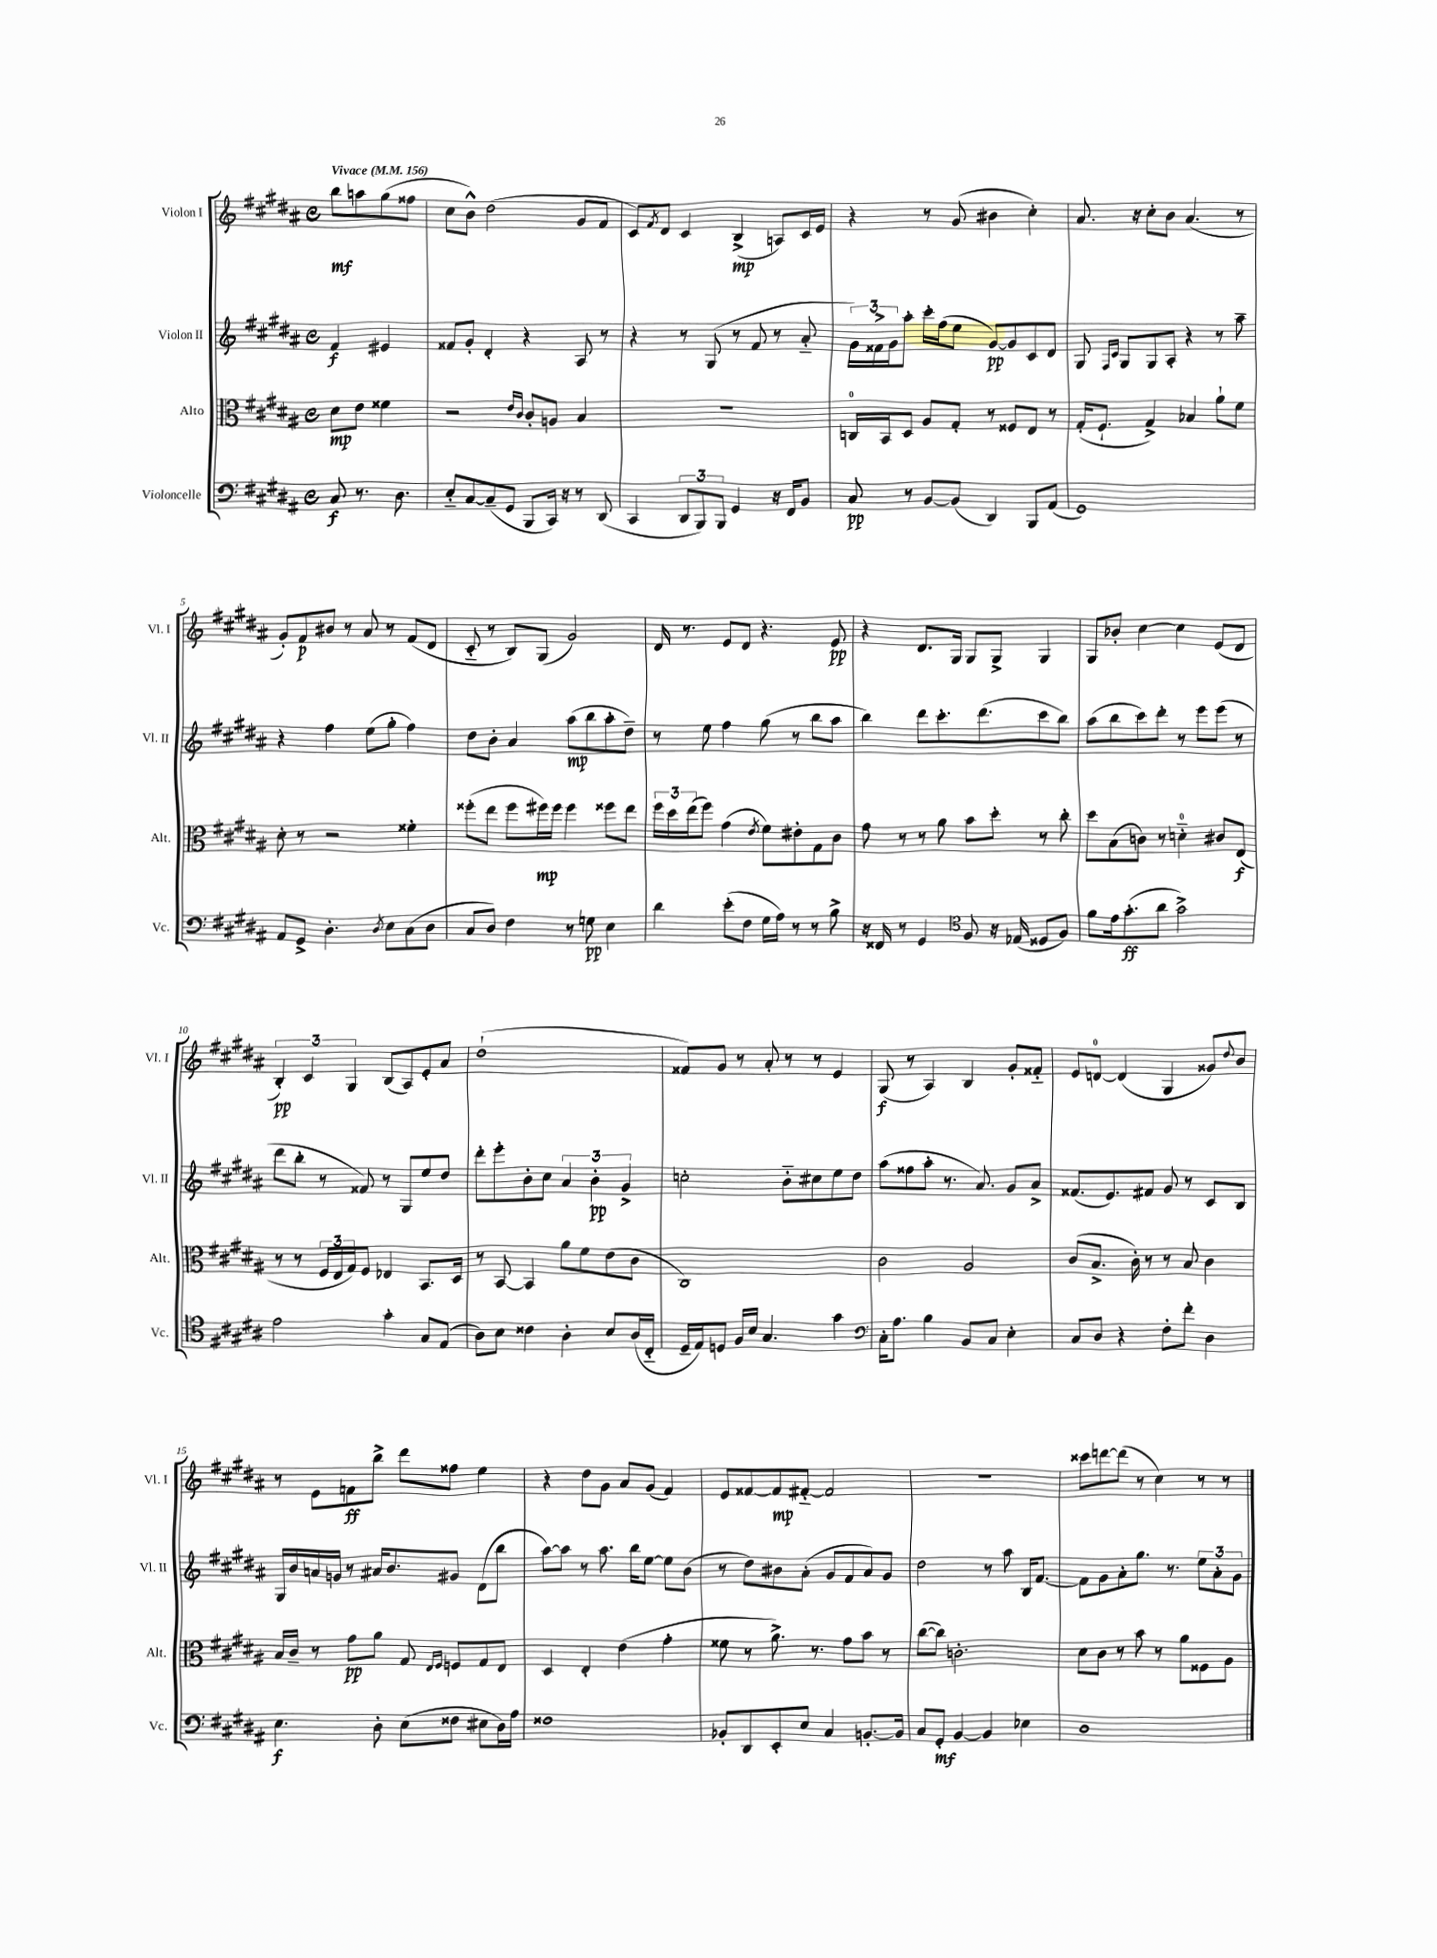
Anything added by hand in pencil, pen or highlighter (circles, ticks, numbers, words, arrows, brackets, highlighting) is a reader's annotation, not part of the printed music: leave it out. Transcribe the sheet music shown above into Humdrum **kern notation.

**kern	**dynam	**kern	**dynam	**kern	**dynam	**kern	**dynam
*part4	*part4	*part3	*part3	*part2	*part2	*part1	*part1
*staff4	*staff4	*staff3	*staff3	*staff2	*staff2	*staff1	*staff1
*I"Violoncelle	*	*I"Alto	*	*I"Violon II	*	*I"Violon I	*
*I'Vc.	*	*I'Alt.	*	*I'Vl. II	*	*I'Vl. I	*
*clefF4	*	*clefC3	*	*clefG2	*	*clefG2	*
*k[f#c#g#d#a#]	*	*k[f#c#g#d#a#]	*	*k[f#c#g#d#a#]	*	*k[f#c#g#d#a#]	*
*M4/4	*	*M4/4	*	*M4/4	*	*M4/4	*
*met(c)	*	*met(c)	*	*met(c)	*	*met(c)	*
*MM156	*	*MM156	*	*MM156	*	*MM156	*
=	=	=	=	=	=	=	=
!	!	!	!	!	!	!LO:TX:a:B:t=Vivace	!
8C#/	f	8d#\L	mp	4f#/	f	8bb\L	mf
8.r	.	8e\J	.	.	.	8aan\	.
.	.	4f##X\	.	4e#X/	.	(8gg#\	.
8.D#\	.	.	.	.	.	.	.
.	.	.	.	.	.	8ff##X\J	.
=1	=1	=1	=1	=1	=1	=1	=1
8E/L	.	2r	.	8f##X/L	.	8cc#\L	.
[8C#/	.	.	.	8g#'/J	.	8b^^\J)	.
(8C#~/]	.	.	.	4d#'/	.	(2dd#\	.
8GG#/J	.	.	.	.	.	.	.
.	.	16qqe/LL	.	.	.	.	.
.	.	16qqc#/JJ	.	.	.	.	.
8BBB/L	.	8c#'/L	.	4r	.	.	.
16CC#/Jk)	.	8An/J	.	.	.	.	.
16r	.	.	.	.	.	.	.
8r	.	4B/	.	8A#/	.	8g#/L	.
(8DD#/	.	.	.	8r	.	8f#/J	.
=2	=2	=2	=2	=2	=2	=2	=2
4CC#/	.	1r	.	4r	.	8c#/L)	.
.	.	.	.	.	.	8qf#/	.
.	.	.	.	.	.	8d#/J	.
12DD#/L	.	.	.	8r	.	4c#/	.
12BBB/)	.	.	.	.	.	.	.
.	.	.	.	(8G#/	.	.	.
12BBB/J	.	.	.	.	.	.	.
4GG#/	.	.	.	8r	.	(4B^/	mp
.	.	.	.	8f#/	.	.	.
16r	.	.	.	8r	.	8An/L)	.
16FF#/KL	.	.	.	.	.	.	.
8BB/J	.	.	.	8a#/	.	16c#/L	.
.	.	.	.	.	.	16e/JJ	.
=3	=3	=3	=3	=3	=3	=3	=3
8C#/	pp	16Cn/LL	.	24g#\LL)	.	4r	.
.	.	.	.	24f##X^\	.	.	.
.	.	16BB/J	.	.	.	.	.
.	.	.	.	24g#\J	.	.	.
8r	.	8D#/J	.	8aa#'\J	.	.	.
[8BB/L	.	8A#/L	.	16ccc#'\LL	.	8r	.
.	.	.	.	(16ff#\J	.	.	.
(8BB/J]	.	8G#'/J	.	8ee\J	.	(8g#/	.
4DD#/)	.	8r	.	[8g#/L)	pp	4b#X\	.
.	.	8F##X/L	.	8g#/]	.	.	.
8BBB/L	.	8E/J	.	8c#/	.	4cc#'\)	.
(8AA#/J	.	8r	.	8d#/J	.	.	.
=4	=4	=4	=4	=4	=4	=4	=4
1GG#)	.	(16G#'/KL	.	8G#/	.	8.a#/	.
.	.	8.F#`/J	.	.	.	.	.
.	.	.	.	16qqF#/LL	.	.	.
.	.	.	.	16qqc#/JJ	.	.	.
.	.	.	.	8G#/L	.	.	.
.	.	.	.	.	.	16r	.
.	.	4G#^/)	.	8G#/	.	8cc#'\L	.
.	.	.	.	8A#'/J	.	8b\J	.
.	.	4B-X/	.	4r	.	(4.a#/	.
.	.	8a#`\L	.	8r	.	.	.
.	.	8f#\J	.	8aa#~\	.	8r	.
!!LO:LB:g=z
=5	=5	=5	=5	=5	=5	=5	=5
8AA#/L	.	8d#'\	.	4r	.	8g#'/L)	.
8GG#^/J	.	8r	.	.	.	8f#/	p
4.D#'\	.	2r	.	4ff#\	.	8b#X/J	.
.	.	.	.	.	.	8r	.
.	.	.	.	(8ee\L	.	8a#/	.
8qD#/	.	.	.	.	.	.	.
8E\L	.	.	.	8gg#'\J	.	8r	.
(8C#\	.	4f##X'\	.	4ff#\)	.	(8f#/L	.
8D#\J	.	.	.	.	.	8d#/J	.
=6	=6	=6	=6	=6	=6	=6	=6
8C#/L	.	(8ff##X'\L	.	8dd#\L	.	8c#/	.
8D#/J)	.	8ee\J	.	8b'\J	.	8r	.
4F#\	.	8ff##\L	.	4a#/	.	8B/L)	.
.	.	16ff#X\L)	mp	.	.	(8G#/J	.
.	.	16ff#\JJ	.	.	.	.	.
8r	.	4ff#\	.	(8aa#\L	mp	2g#/)	.
8Gn\	pp	.	.	8bb\	.	.	.
4E\	.	8ff##X\L	.	8aa#'\	.	.	.
.	.	8ee\J	.	8dd#~\J)	.	.	.
=7	=7	=7	=7	=7	=7	=7	=7
4d#\	.	24ff#\LL	.	8r	.	16d#/	.
.	.	24dd#\	.	.	.	.	.
.	.	.	.	.	.	8.r	.
.	.	(24ee\J	.	.	.	.	.
.	.	8ff#\J)	.	8ee\	.	.	.
(8e'\L	.	(4g#\	.	4ff#\	.	8e/L	.
8F#\J	.	.	.	.	.	8d#/J	.
.	.	8qe/	.	.	.	.	.
16G#\LL	.	8f#\L)	.	(8gg#\	.	4.r	.
16A#\JJ)	.	.	.	.	.	.	.
8r	.	8e#X'\	.	8r	.	.	.
8r	.	8G#\	.	8bb\L	.	.	.
8B^\	.	8c#\J	.	8aa#\J	.	8e/	pp
=8	=8	=8	=8	=8	=8	=8	=8
16r	.	8g#\	.	4bb\)	.	4r	.
16FF##X/	.	.	.	.	.	.	.
8r	.	8r	.	.	.	.	.
4GG#/	.	8r	.	8ddd#\L	.	8.d#/L	.
.	.	8a#\	.	8.ccc#'\	.	.	.
.	.	.	.	.	.	16G#/Jk	.
*clefC4	*	*	*	*	*	*	*
8F#/	.	8b\L	.	.	.	8G#/L	.
.	.	.	.	(8.ddd#\	.	.	.
16r	.	8dd#'\J	.	.	.	8G#^/J	.
(16E-X/	.	.	.	.	.	.	.
8D##X/L	.	8r	.	8ccc#\	.	4G#/	.
8F#/J)	.	8cc#'\	.	8bb\J)	.	.	.
=9	=9	=9	=9	=9	=9	=9	=9
8f#\L	.	8dd#\L	.	(8aa#\L	.	8G#/L	.
16e\k	.	(8B\	.	8bb\	.	8b-X'/J	.
(8.g#'\	ff	.	.	.	.	.	.
.	.	8cn\J)	.	8ccc#\)	.	[4cc#\	.
8a#\J	.	8r	.	8ddd#'\J	.	.	.
2g#^\)	.	4dn\	.	8r	.	4cc#\]	.
.	.	.	.	8eee\L	.	.	.
.	.	8c#X/L	.	(8eee\J	.	(8e/L	.
.	.	(8E/J	f	8r	.	8d#/J	.
!!LO:LB:g=z
=10	=10	=10	=10	=10	=10	=10	=10
2e\	.	8r	.	8ddd#\L	.	6B'/)	pp
.	.	8r	.	8bb'\J	.	.	.
.	.	.	.	.	.	6c#/	.
.	.	24F#/LL	.	8r	.	.	.
.	.	24E/	.	.	.	.	.
.	.	24G#/J)	.	.	.	6G#/	.
.	.	8F#/J	.	8f##X/)	.	.	.
4g#'\	.	4E-X/	.	8r	.	(8B/L	.
.	.	.	.	8G#/L	.	8A#/)	.
8G#/L	.	8.BB/L	.	8ee/	.	8e'/	.
(8E/J	.	.	.	8dd#/J	.	8a#/J	.
.	.	16D#/Jk	.	.	.	.	.
=11	=11	=11	=11	=11	=11	=11	=11
8A#\L)	.	8r	.	8ddd#'\L	.	(1dd#`	.
8B\J	.	[8BB/	.	8eee'\	.	.	.
4c##X\	.	4BB/]	.	8b'\	.	.	.
.	.	.	.	8cc#\J	.	.	.
4A#'\	.	8a#\L	.	6a#/	.	.	.
.	.	8f#\	.	.	.	.	.
.	.	.	.	6b'\	pp	.	.
8B/L	.	(8e\	.	.	.	.	.
.	.	.	.	6g#^/	.	.	.
(16A#/L	.	8c#\J	.	.	.	.	.
16C#/JJ	.	.	.	.	.	.	.
=12	=12	=12	=12	=12	=12	=12	=12
16D#~/LL	.	1C#)	.	2ccn'\	.	8f##X/L)	.
16E/J)	.	.	.	.	.	.	.
8Dn/J	.	.	.	.	.	8g#/J	.
16F#/LL	.	.	.	.	.	8r	.
16B/JJ	.	.	.	.	.	.	.
4.G#/	.	.	.	.	.	8a#'/	.
.	.	.	.	8b\L	.	8r	.
.	.	.	.	8cc#X\	.	8r	.
4g#\	.	.	.	8ee\	.	4e/	.
.	.	.	.	8dd#\J	.	.	.
=13	=13	=13	=13	=13	=13	=13	=13
*clefF4	*	*	*	*	*	*	*
16C#'\KL	.	2c#\	.	(8aa#\L	.	(8G#/	f
8.A#\J	.	.	.	.	.	.	.
.	.	.	.	8ff##X\	.	8r	.
4B\	.	.	.	8aa#'\J	.	4A#/)	.
.	.	.	.	8.r	.	.	.
8BB/L	.	2A#/	.	.	.	4B/	.
.	.	.	.	8.a#/)	.	.	.
8C#/J	.	.	.	.	.	.	.
4E'\	.	.	.	8g#/L	.	8g#'/L	.
.	.	.	.	8a#^/J	.	8f##X/J	.
=14	=14	=14	=14	=14	=14	=14	=14
8C#/L	.	(8c#/L	.	(8.f##X/L	.	8e/L	.
8D#/J	.	8.B^/J	.	.	.	[8dn/J	.
.	.	.	.	8.e/)	.	.	.
4r	.	.	.	.	.	(4d/]	.
.	.	16c#'\)	.	.	.	.	.
.	.	8r	.	8f#X/J	.	.	.
8F#'\L	.	8r	.	8g#/	.	4G#/	.
8f#'\J	.	8B/	.	8r	.	.	.
4D#\	.	4c#\	.	8c#/L	.	8g##X/L)	.
.	.	.	.	.	.	8qqdd#/	.
.	.	.	.	8B/J	.	8b/J	.
!!LO:LB:g=z
=15	=15	=15	=15	=15	=15	=15	=15
4.E\	f	16B/LL	.	16G#/LL	.	8r	.
.	.	16c#~/JJ	.	16b/	.	.	.
.	.	8r	.	16an/	.	8e\L	.
.	.	.	.	16gn/JJ	.	.	.
.	.	8g#\L	pp	8r	.	8fn\	ff
8D#'\	.	8a#\J	.	16a#X/KL	.	8bb^\J	.
.	.	.	.	8.b/	.	.	.
(8E\L	.	8G#/	.	.	.	8ddd#\L	.
.	.	16qqE/LL	.	.	.	.	.
.	.	16qqF#/JJ	.	.	.	.	.
8F##X\J	.	8Fn/L	.	8g#X/J	.	8ff##X\J	.
8E#X\L	.	8G#/	.	(8d#\L	.	4ee\	.
16D#\L)	.	8E/J	.	8bb\J	.	.	.
16A#\JJ	.	.	.	.	.	.	.
=16	=16	=16	=16	=16	=16	=16	=16
1F##X	.	4D#/	.	[8aa#\L)	.	4r	.
.	.	.	.	8aa#\J]	.	.	.
.	.	4E'/	.	8r	.	8dd#\L	.
.	.	.	.	8.aa#\	.	8g#\J	.
.	.	(4e\	.	.	.	8a#/L	.
.	.	.	.	16bb\KL	.	.	.
.	.	.	.	[8ee\J	.	(8g#/J	.
.	.	4g#'\	.	8ee\L]	.	4f#/)	.
.	.	.	.	(8b\J	.	.	.
=17	=17	=17	=17	=17	=17	=17	=17
8BB-X'/L	.	8f##X\	.	8r	.	8e/L	.
8DD#/	.	8r	.	8dd#\L)	.	[8f##X/	.
8EE'/	.	8.a#^\)	.	8b#X\	.	8f##/]	mp
8E/J	.	.	.	(8a#'\J	.	[8f#X/J	.
.	.	8.r	.	.	.	.	.
4C#/	.	.	.	8g#/L	.	2f#/]	.
.	.	8g#\L	.	8f#/	.	.	.
[8.BBn'/L	.	8b\J	.	8a#/)	.	.	.
.	.	8r	.	8g#/J	.	.	.
16BB/Jk]	.	.	.	.	.	.	.
=18	=18	=18	=18	=18	=18	=18	=18
8C#/L	.	([8cc#\L	.	2dd#\	.	1r	.
8GG#'/J	mf	8cc#\J])	.	.	.	.	.
[4BB/	.	2.cn'\	.	.	.	.	.
4BB/]	.	.	.	8r	.	.	.
.	.	.	.	8aa#\	.	.	.
4E-X\	.	.	.	16B/KL	.	.	.
.	.	.	.	[8.f#/J	.	.	.
=19	=19	=19	=19	=19	=19	=19	=19
1D#	.	8d#\L	.	8f#\L]	.	8ccc##X\L	.
.	.	8c#\J	.	8g#\	.	[8dddn\	.
.	.	8r	.	8a#'\	.	(8ddd\J]	.
.	.	8b\	.	8.gg#\J	.	8r	.
.	.	8r	.	.	.	4cc#\)	.
.	.	.	.	8.r	.	.	.
.	.	8a#\L	.	.	.	.	.
.	.	8F##X\	.	12ee\L	.	8r	.
.	.	.	.	12a#'\	.	.	.
.	.	8A#\J	.	.	.	8r	.
.	.	.	.	12g#\J	.	.	.
==	==	==	==	==	==	==	==
*-	*-	*-	*-	*-	*-	*-	*-
